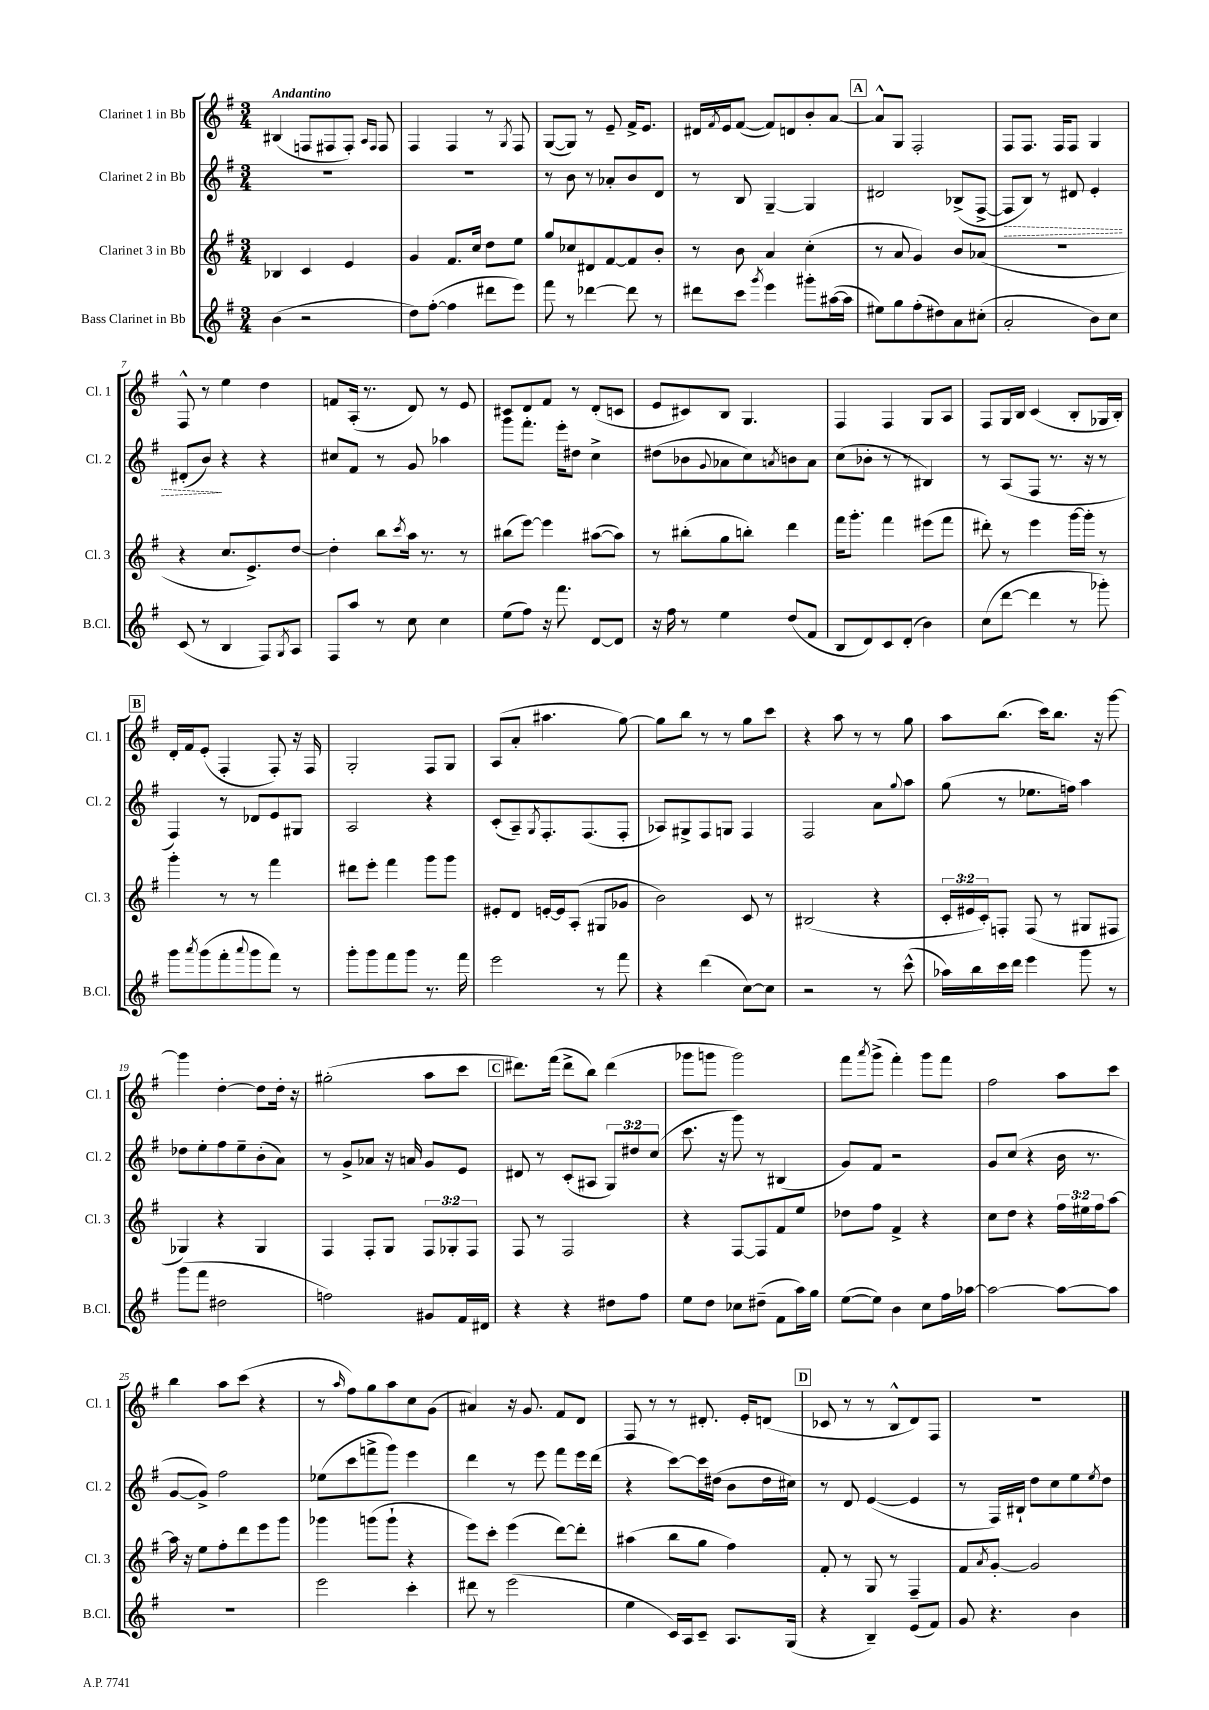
<<
\new StaffGroup <<
\new Staff = "s0" \with { instrumentName = "Clarinet 1 in Bb" shortInstrumentName = "Cl. 1" } {
    \clef treble \key g \major \numericTimeSignature \time 3/4 \tempo "Andantino"
    bis4( f8 fis8 fis8-.) \grace { a16 fis16 } fis8 |
    fis4 fis4 r8 \acciaccatura { g8 } fis8 |
    g8~( g8) r8 e'8-- fis'16-> e'8. |
    dis'16 \acciaccatura { fis'8 } e'16 fis'8~( fis'8) d'8 b'8-. a'8~ |
    \mark \markup { \box "A" } a'8-^ g8 fis2-. |
    fis8 fis8. fis16 fis8 g4 |
    fis8-^ r8 e''4 d''4 |
    f'8 a16-.( r8. d'8) r8 e'8 |
    cis'8 d'8 fis'8 r8 d'8-.( c'8 |
    e'8 cis'8) b8 g4. |
    fis4 fis4 g8 a8 |
    fis8 g16 b16 c'4( b8-. ges16 b16-.) |
    \mark \markup { \box "B" } d'16-. fis'16 e'8-.( fis4-. fis8-.) r16 fis16 |
    g2-. fis8 g8 |
    a8( a'8-. ais''4. g''8~) |
    g''8 b''8 r8 r8 g''8 c'''8 |
    r4 a''8 r8 r8 g''8 |
    a''8 b''8.( c'''16) b''8. r16 g'''8~ |
    g'''4 d''4~-. d''8 d''16-. r16 |
    gis''2-.( a''8 c'''8 |
    \mark \markup { \box "C" } dis'''8.) fis'''16( dis'''8-> b''8) dis'''4( |
    ges'''8 g'''8 g'''2) |
    fis'''8 \acciaccatura { a'''8 } g'''8->( fis'''4-.) g'''8 fis'''8 |
    fis''2 a''8 c'''8 |
    b''4 a''8 c'''8( r4 |
    r8 \grace { a''16 } fis''8) g''8 a''8 c''8 g'8( |
    ais'4) r16 g'8. fis'8 d'8 |
    fis8 r8 r8 dis'8.-. e'16-. d'8( |
    \mark \markup { \box "D" } ces'8 r8 r8 b8-^ d'8) fis8 |
    R2. \bar "|." |
}
\new Staff = "s1" \with { instrumentName = "Clarinet 2 in Bb" shortInstrumentName = "Cl. 2" } {
    \clef treble \key g \major \numericTimeSignature \time 3/4 \override Staff.TupletNumber.text = #tuplet-number::calc-fraction-text
    R2. |
    R2. |
    r8 b'8 r8 aes'8-. b'8 d'8 |
    r8 b8 g4~-- g4 |
    \mark \markup { \box "A" } dis'2 bes8->( fis8~-> |
    \once \override Hairpin.style = #'dashed-line fis8\> b8) r8 dis'8 e'4-. |
    dis'8-.( b'8\!) r4 r4 |
    cis''8 fis'8 r8 g'8 aes''4 |
    g'''8 fis'''8.-. e'''16-. dis''8 c''4-> |
    dis''8( bes'8 \appoggiatura { g'8 } aes'8 c''8) \acciaccatura { a'8 } b'8 a'8 |
    c''8( bes'8-. r8 r8 bis4) |
    r8 a8( fis8 r8. r16 r8 |
    \mark \markup { \box "B" } fis4) r8 des'8 e'8 gis8 |
    a2 r4 |
    c'8-.( a8--) \acciaccatura { g8 } fis8.-. fis8.( fis8-. |
    aes8) gis8-> fis8 g8 fis4 |
    fis2 a'8 \appoggiatura { g''8 } a''8 |
    g''8( r8 ees''8. f''16) a''4 |
    des''8 e''8-. fis''8 e''8-- b'8-.( a'8) |
    r8 g'8-> aes'8 r16 a'16 g'8 e'8 |
    \mark \markup { \box "C" } dis'8 r8 c'8-.( ais8 \tuplet 3/2 { g8) dis''8 c''8( } |
    c'''8. r16 g'''8) r8 bis4( |
    g'8) fis'8 r2 |
    g'8 c''8( r4 b'16 r8. |
    g'8~ g'8->) fis''2 |
    ees''8( c'''8 f'''8-> g'''8) e'''4 |
    d'''4 r8 e'''8 fis'''8 e'''16 d'''16( |
    r4 c'''8~) c'''16 dis''16( b'8 dis''16 cis''16) |
    \mark \markup { \box "D" } r8 d'8 e'4~( e'4 |
    r8 fis16) bis16-! d''8 c''8 e''8 \acciaccatura { e''8 } d''8 \bar "|." |
}
\new Staff = "s2" \with { instrumentName = "Clarinet 3 in Bb" shortInstrumentName = "Cl. 3" } {
    \clef treble \key g \major \numericTimeSignature \time 3/4 \override Staff.TupletNumber.text = #tuplet-number::calc-fraction-text
    bes4 c'4 e'4 |
    g'4 fis'8. c''16 d''8 e''8 |
    g''8 ces''8 dis'8 fis'8~ fis'8 b'8-. |
    r8 b'8 a'4 c''4-.( |
    \mark \markup { \box "A" } r8 a'8 g'4) b'8 aes'8( |
    R2. |
    r4 c''8. e'8.->) d''8~ |
    d''4-. b''8 \acciaccatura { c'''8 } a''16 r8. r8 |
    bis''8( e'''8~) e'''4 ais''8~( ais''8) |
    r8 bis''8-.( g''8 b''8-.) d'''4 |
    fis'''16 g'''8.-. fis'''4 eis'''8( fis'''8 |
    dis'''8-.) r8 e'''4 g'''16~ g'''16-. r8 |
    \mark \markup { \box "B" } g'''4-. r8 r8 fis'''4 |
    dis'''8 e'''8-. fis'''4 g'''8 g'''8 |
    eis'8-. d'8 e'16~-. e'16 a8-.( gis8 ges'8 |
    b'2) c'8 r8 |
    bis2( r4 |
    \tuplet 3/2 { c'16-. eis'16 c'16-.) } f8-. f8( r8 gis8 fis8 |
    ges4) r4 ges4 |
    fis4 fis8-. g8 \tuplet 3/2 { fis8 ges8-. fis8 } |
    \mark \markup { \box "C" } fis8 r8 fis2 |
    r4 fis8~ fis8 fis'8 e''8 |
    des''8 fis''8 fis'4-> r4 |
    c''8 d''8 r4 \tuplet 3/2 { fis''16 eis''16 fis''16 } a''8~ |
    a''16 r16 e''8 fis''8-. d'''8 e'''8 g'''8 |
    ges'''4 g'''8( g'''8-! r4 |
    e'''8) c'''8-. e'''4( d'''8~) d'''8-. |
    ais''4( b''8 g''8 fis''4) |
    \mark \markup { \box "D" } fis'8-. r8 g8 r8 fis4-- |
    fis'8 \acciaccatura { a'8 } g'8~-. g'2 \bar "|." |
}
\new Staff = "s3" \with { instrumentName = "Bass Clarinet in Bb" shortInstrumentName = "B.Cl." } {
    \clef treble \key g \major \numericTimeSignature \time 3/4
    b'4( r2 |
    d''8) fis''8~-.( fis''4 dis'''8 e'''8) |
    fis'''8 r8 des'''4~ des'''8 r8 |
    dis'''8 c'''8 \acciaccatura { g'''8 } e'''4 gis'''8-. ais''16~( ais''16 |
    \mark \markup { \box "A" } eis''8) g''8 fis''8-.( dis''8) a'8 cis''8-.( |
    a'2-. b'8) c''8 |
    c'8( r8 b4 fis8) \acciaccatura { g8 } a8 |
    fis8 a''8 r8 c''8 c''4 |
    e''8( fis''8) r16 fis'''8. d'8~ d'8 |
    r16 fis''16 r8 e''4 d''8( fis'8 |
    b8 d'8) c'8 d'8-.( b'4) |
    c''8( d'''8~ d'''4 r8 ges'''8-.) |
    \mark \markup { \box "B" } g'''8 \acciaccatura { a'''8 } g'''8( fis'''8-. \appoggiatura { a'''8 } g'''8 fis'''8) r8 |
    g'''8-. g'''8 fis'''8 g'''8 r8. fis'''16 |
    e'''2 r8 fis'''8 |
    r4 d'''4( c''8~) c''8 |
    r2 r8 c'''8-^( |
    aes''16) b''16 c'''16 d'''16 e'''4 g'''8 r8 |
    g'''8( fis'''8 dis''2 |
    f''2) gis'8 fis'16 dis'16 |
    \mark \markup { \box "C" } r4 r4 dis''8 fis''8 |
    e''8 d''8 ces''8 dis''8--( fis'8 a''16) g''16 |
    e''8~( e''8) b'4 c''8 fis''16 aes''16~ |
    aes''2~ aes''8~ aes''8 |
    R2. |
    e'''2 c'''4-. |
    dis'''8 r8 e'''2( |
    e''4 c'16) a16 c'8-- a8. g16( |
    \mark \markup { \box "D" } r4 b4--) e'8( fis'8) |
    g'8 r4. b'4 \bar "|." |
}
>>
>>
